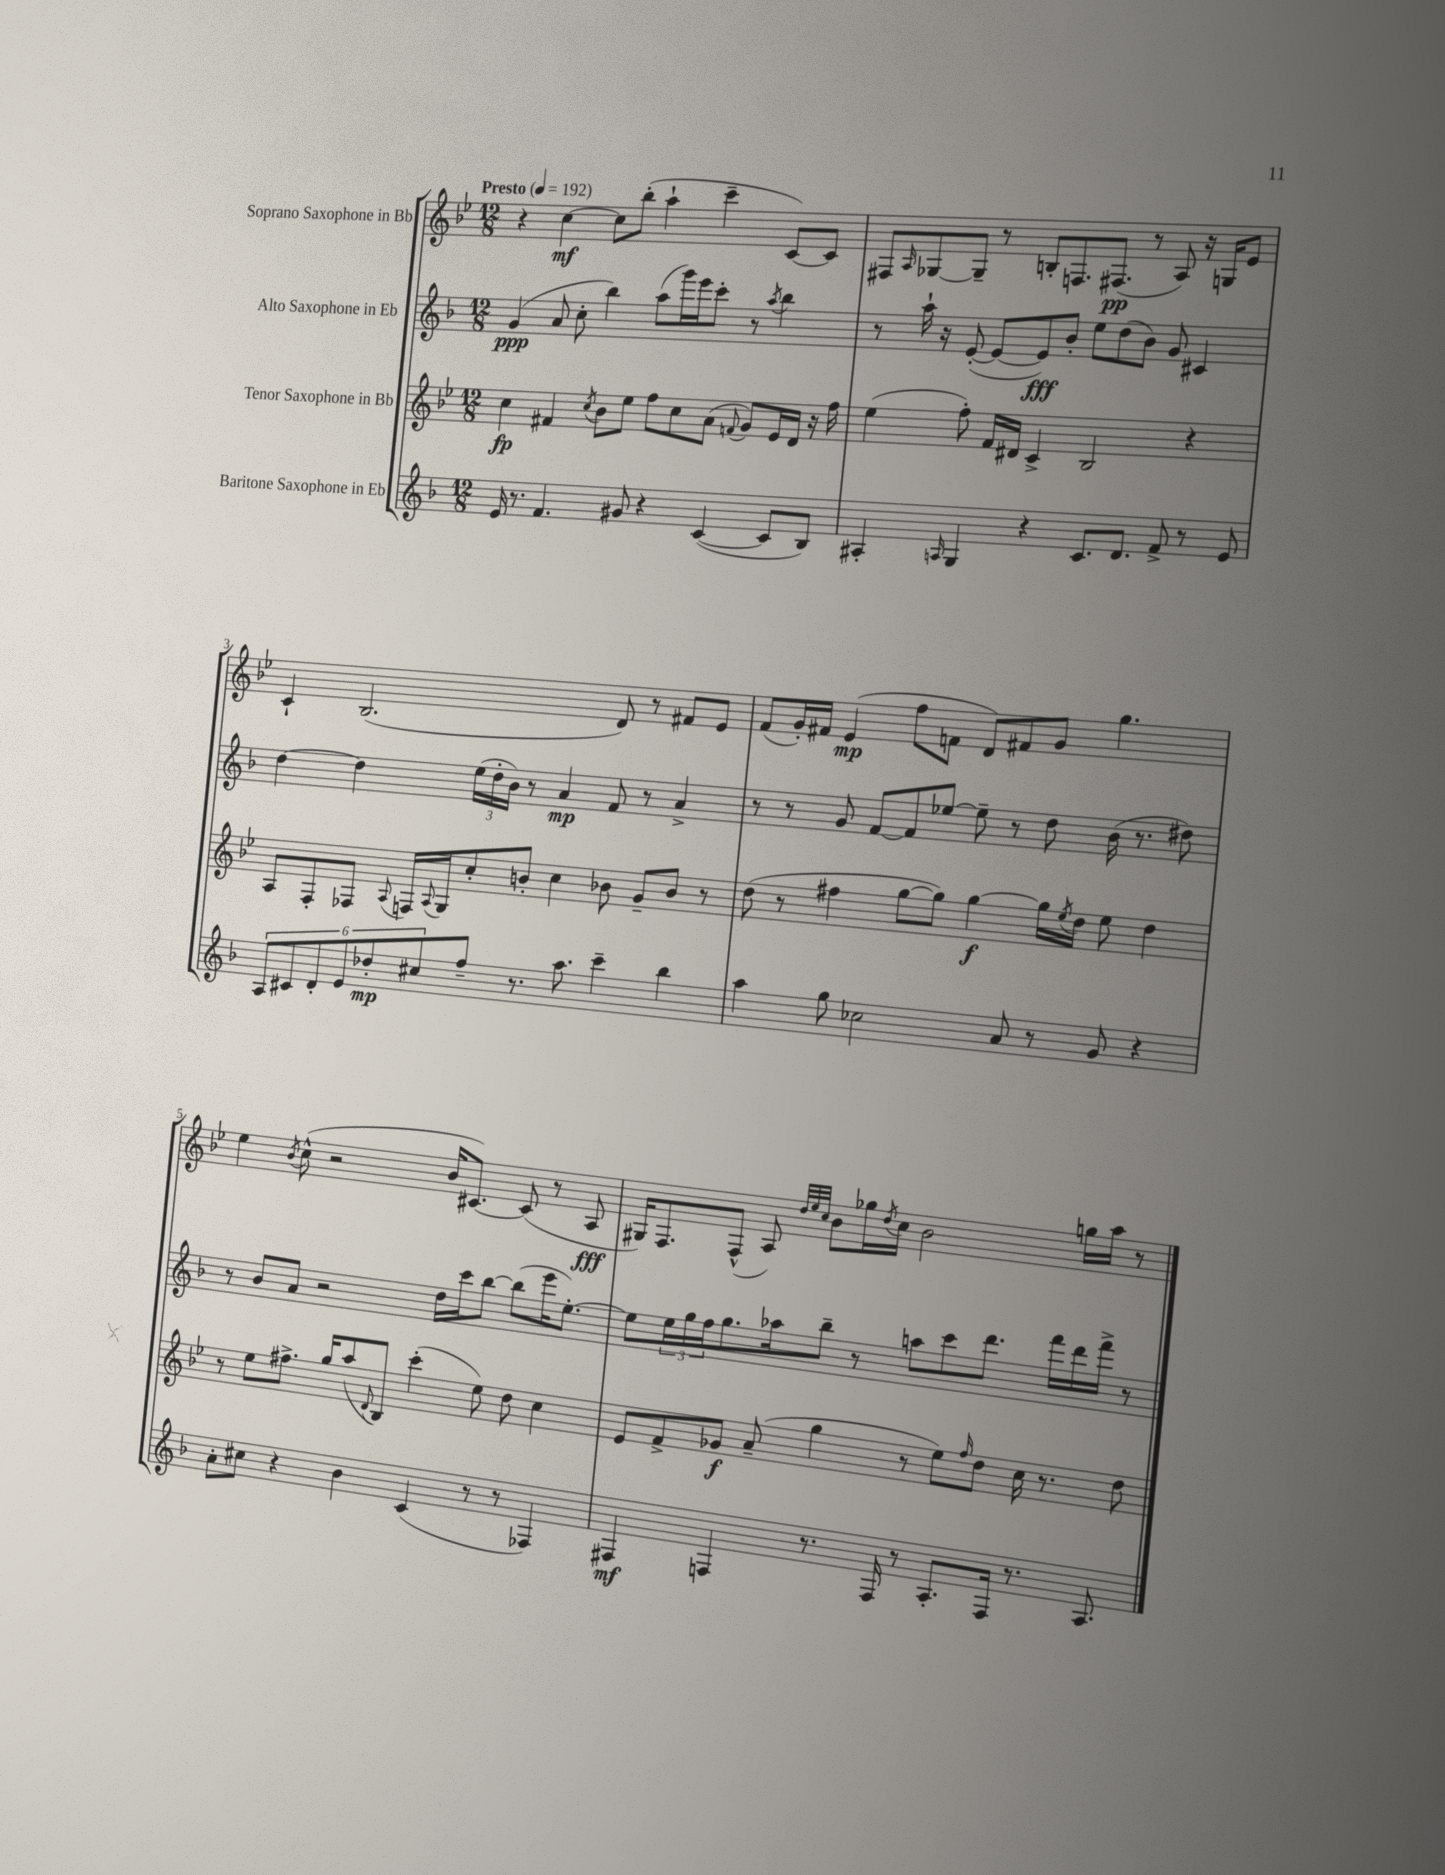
<<
\new StaffGroup <<
\new Staff = "s0" \with { instrumentName = "Soprano Saxophone in Bb" } {
    \clef treble \key bes \major \numericTimeSignature \time 12/8 \tempo "Presto" 4 = 192
    r4 c''4~\mf c''8 bes''8-.( a''4-! c'''4-- c'8~) c'8 |
    fis8 \grace { a16 } ges8~ ges8-- r8 b8-. f8. fis8.\pp( r8 a8) r16 g16 ees'8 |
    c'4-! bes2.( d'8) r8 fis'8 ees'8 |
    f'8( g'16-.) fis'16 ees'4\mp( f''8 f'8 d'8) fis'8 g'8 g''4. |
    ees''4 \acciaccatura { bes'8 } c''8-^( r2 bes'16 cis'8.~) cis'8( r8 a8\fff |
    gis16) f8. f8-^( a8) \grace { d''32 ees''32 c''32 } bes'8 ges''16 \acciaccatura { d''8 } c''16 bes'2 g''16 a''16 r8 \bar "|." |
}
\new Staff = "s1" \with { instrumentName = "Alto Saxophone in Eb" } {
    \clef treble \key f \major \numericTimeSignature \time 12/8
    g'4\ppp( a'8 c''8-. bes''4) a''8( g'''16) e'''16 c'''8-. r8 \acciaccatura { a''8 } bes''4 |
    r8 a''16-! r16 e'8~-.( e'8~ e'8\fff) bes'8-. e''8 d''8( bes'8) g'8 cis'4 |
    d''4~ d''4 \tuplet 3/2 { e''16( d''16-. bes'16) } r8 a'4\mp f'8 r8 a'4-> |
    r8 r8 g'8 f'8~ f'8 ees''8~ ees''8-- r8 d''8 bes'16( r8. dis''8) |
    r8 bes'8 a'8 r2 d''16 c'''16 bes''8~ bes''8( e'''16 e''8.~-.) |
    e''8 \tuplet 3/2 { e''16 g''16 f''16 } g''8. aes''16 bes''8-- r8 a''8 c'''8 d'''8. f'''16 d'''16 f'''16-> r8 \bar "|." |
}
\new Staff = "s2" \with { instrumentName = "Tenor Saxophone in Bb" } {
    \clef treble \key bes \major \numericTimeSignature \time 12/8
    c''4\fp fis'4 \acciaccatura { c''8 } bes'8 ees''8 f''8 c''8 a'8( \appoggiatura { f'8 } g'8) ees'16 d'16 r16 f''16 |
    ees''4( f''8-.) f'16 dis'16 c'4-> bes2 r4 |
    a8 f8-. fes8 \appoggiatura { a8 } f16 \appoggiatura { a8 } g16 c''8-. b'8-. c''4 bes'8 g'8-- bes'8 r8 |
    d''8( r8 fis''4 g''8~ g''8) g''4~\f g''16 \acciaccatura { ees''8 } d''16 ees''8 d''4 |
    r8 ees''8 fis''8.-> g''16 a''8( \appoggiatura { d'8 } bes8) c'''4-.( ees''8) d''8 c''4 |
    ees'8 f'8-> ges'8\f a'8--( g''4 r8 ees''8) \grace { f''16 } d''8 c''16 r8. d''8 \bar "|." |
}
\new Staff = "s3" \with { instrumentName = "Baritone Saxophone in Eb" } {
    \clef treble \key f \major \numericTimeSignature \time 12/8
    e'16 r8. f'4. gis'8 r4 c'4~( c'8 bes8) |
    ais4-. \grace { a16 } g4 r4 c'8. d'8. f'8-> r8 e'8 |
    \tuplet 6/4 { a8 cis'8 d'8-. e'8 des''8-.\mp cis''8 } f''8-- r8. a''8. c'''4-- bes''4 |
    a''4 g''8 ces''2 a'8 r8 g'8 r4 |
    a'8-. cis''8 r4 bes'4 c'4( r8 r8 fes4) |
    fis4\mf f4 r8. f16 r8 a8.-. f16 r8. a8. \bar "|." |
}
>>
>>
